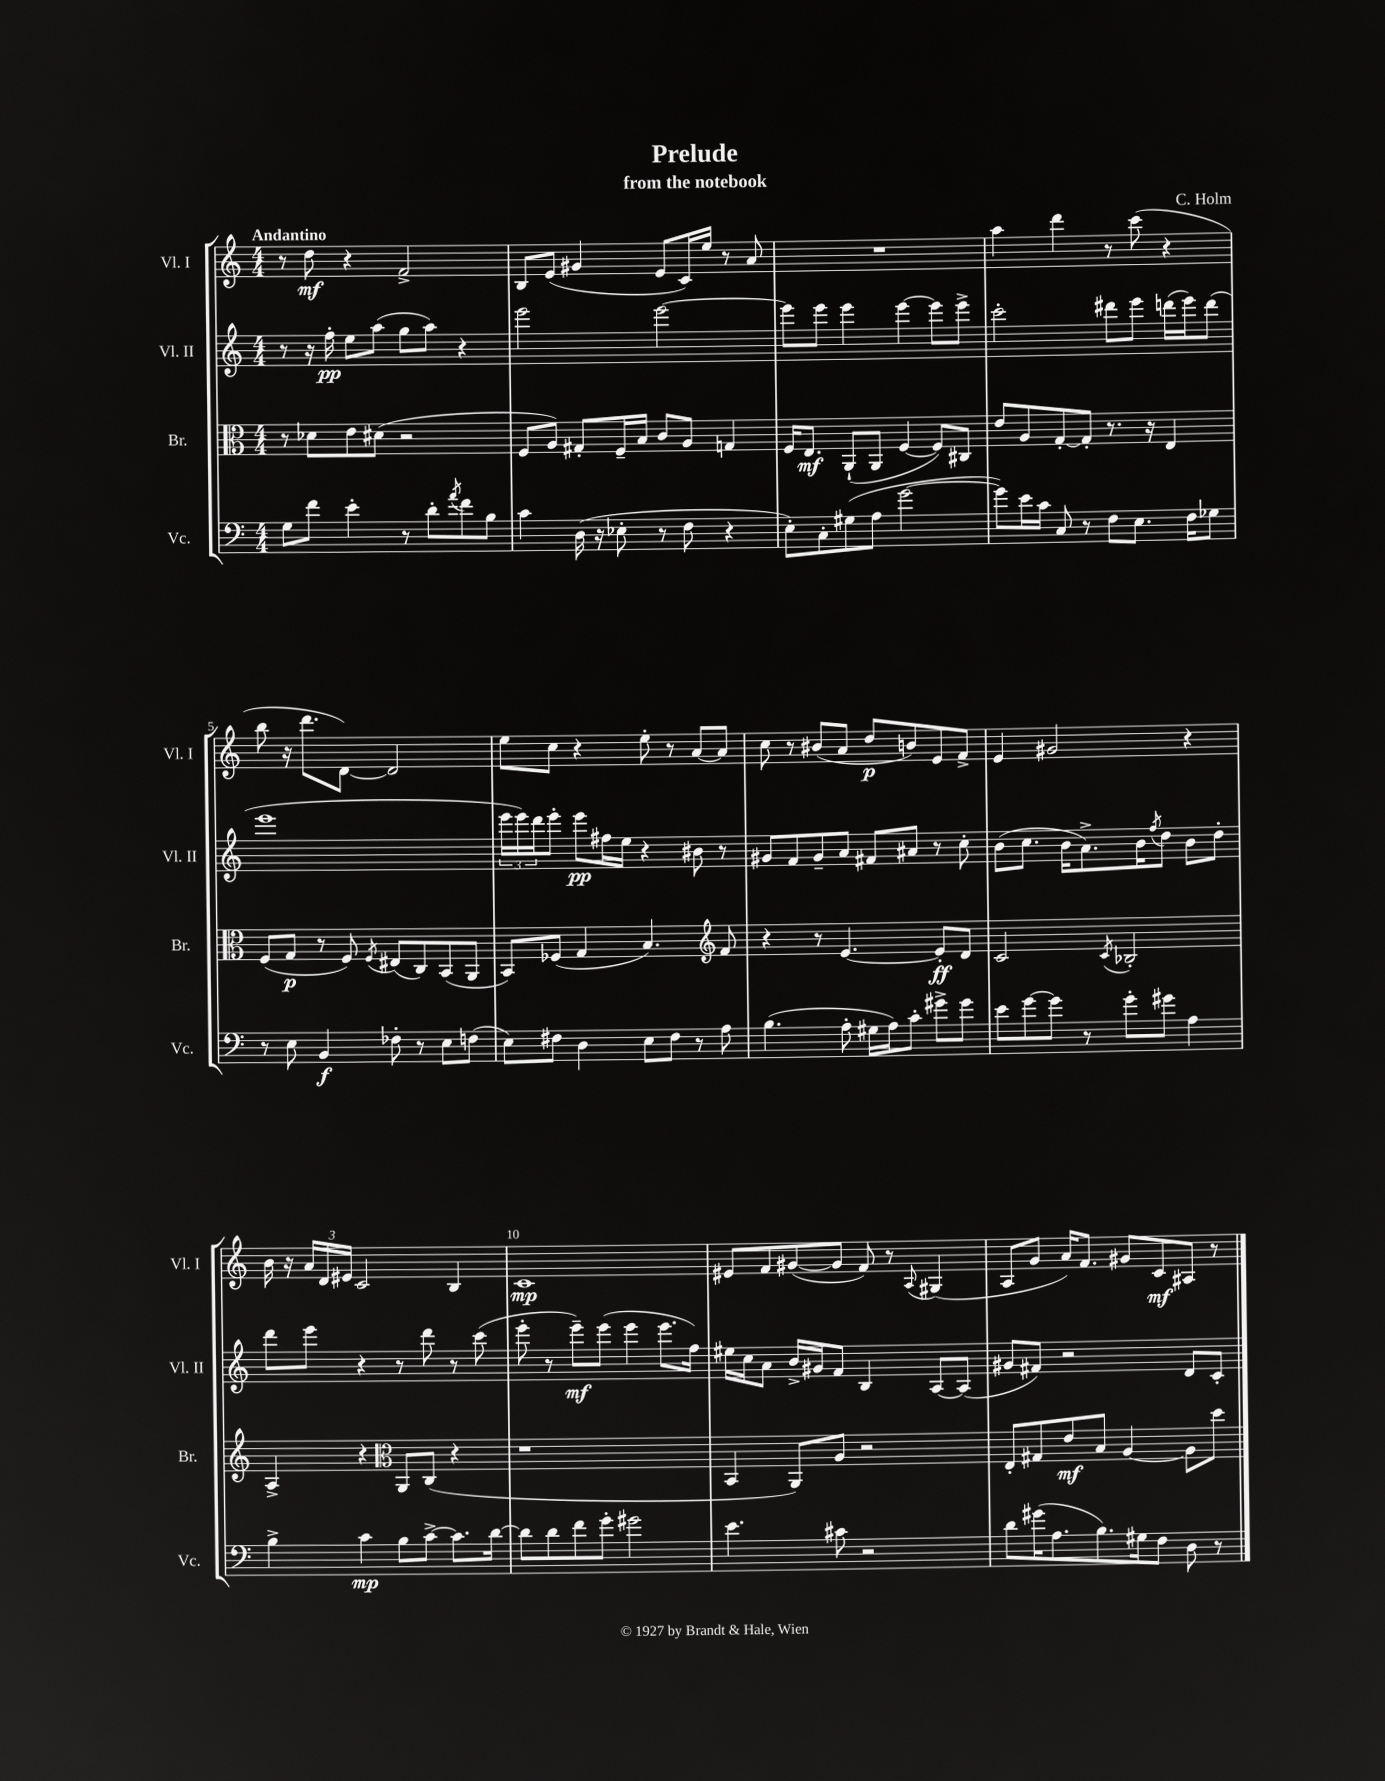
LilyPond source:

\header { title = "Prelude" composer = "C. Holm" subtitle = "from the notebook" }
<<
\new StaffGroup <<
\new Staff = "s0" \with { instrumentName = "Vl. I" shortInstrumentName = "Vl. I" } {
    \clef treble \key c \major \numericTimeSignature \time 4/4 \tempo "Andantino"
    r8 d''8\mf r4 f'2-> |
    b8 e'8( gis'4 e'8 c'16) e''16 r8 a'8 |
    R1 |
    a''4 d'''4 r8 c'''8( r4 |
    b''8 r16 d'''8. d'8~) d'2 |
    e''8 c''8 r4 e''8-. r8 a'8~ a'8 |
    c''8 r8 bis'8( a'8 d''8\p b'8) e'8 f'8-> |
    e'4 gis'2 r4 |
    b'16 r16 \tuplet 3/2 { a'16 d'16 eis'16 } c'2 b4 |
    c'1\mp |
    eis'8 f'8 gis'8~( gis'8 f'8) r8 \appoggiatura { a8 } gis4( |
    a8 g'8 a'16) f'8. gis'8 c'8\mf ais8 r8 \bar "|." |
}
\new Staff = "s1" \with { instrumentName = "Vl. II" shortInstrumentName = "Vl. II" } {
    \clef treble \key c \major \numericTimeSignature \time 4/4
    r8 r16 f''16-.\pp e''8 a''8( g''8 a''8) r4 |
    e'''2 e'''2~ |
    e'''8 e'''8 e'''4 e'''4~ e'''8 e'''8-> |
    c'''2-. dis'''8 e'''8 d'''16( e'''16) d'''8( |
    e'''1 |
    \tuplet 3/2 { e'''16 e'''16) d'''16 } e'''8-. e'''8\pp fis''16 e''16 r4 bis'8 r8 |
    gis'8 f'8 gis'8-- a'8 fis'8 ais'8 r8 c''8-. |
    b'8( c''8. b'16 a'8.->) b'16 \acciaccatura { f''8 } d''8 b'8 d''8-. |
    d'''8 e'''8 r4 r8 d'''8 r8 c'''8( |
    e'''8-. r8 e'''8--\mf) e'''8( e'''4 e'''8. f''16) |
    eis''16 c''16 a'8 b'16-> gis'16 f'8 b4 a8~ a8( |
    gis'8 fis'8) r2 d'8 c'8-. \bar "|." |
}
\new Staff = "s2" \with { instrumentName = "Br." shortInstrumentName = "Br." } {
    \clef alto \key c \major \numericTimeSignature \time 4/4
    r8 des'8 e'8 dis'8( r2 |
    f8 a8) gis8-. f16-- b16 c'8 a8 g4 |
    f16 e8.\mf a,8-!( a,8 f4~ f8) cis8 |
    e'8 a8 g8~-. g8-. r8. r16 e4 |
    f8( g8\p r8 f8) \acciaccatura { f8 } eis8( c8) b,8( a,8 |
    b,8) fes8( g4 b4.) \clef treble f'8 |
    r4 r8 e'4.~ e'8-.\ff d'8 |
    c'2 \acciaccatura { c'8 } bes2-. |
    a4-> r4 \clef alto a,8 c8( r4 |
    r1 |
    b,4 a,8) a8 r2 |
    e8-. gis8 e'8\mf b8 a4~ a8 d''8 \bar "|." |
}
\new Staff = "s3" \with { instrumentName = "Vc." shortInstrumentName = "Vc." } {
    \clef bass \key c \major \numericTimeSignature \time 4/4
    g8 f'8 e'4-. r8 d'8-. \acciaccatura { a'8 } f'8 b8 |
    c'4 d16( r16 ees8-. r8 f8 r4 |
    e8-.) c8-. gis8( a8 g'2~ |
    g'8) e'16 c'16 c8 r8 f8 e8. f16 ges8 |
    r8 e8 b,4\f fes8-. r8 e8 f8( |
    e8) fis8 d4 e8 fis8 r8 a8 |
    b4.( a8-. gis16 a16) c'8-. gis'8-> gis'8 |
    e'8 g'8~ g'8 r8 g'8-. gis'8 a4 |
    b4-> c'4\mp b8 c'8~-> c'8. d'16~ |
    d'8 d'8 f'8 g'8-. gis'2 |
    e'4. cis'8 r2 |
    d'8 gis'16( a8. b8.) gis16 f8 d8 r8 \bar "|." |
}
>>
>>
\layout { \context { \Score \override BarNumber.break-visibility = ##(#f #t #t) barNumberVisibility = #(every-nth-bar-number-visible 5) } }
